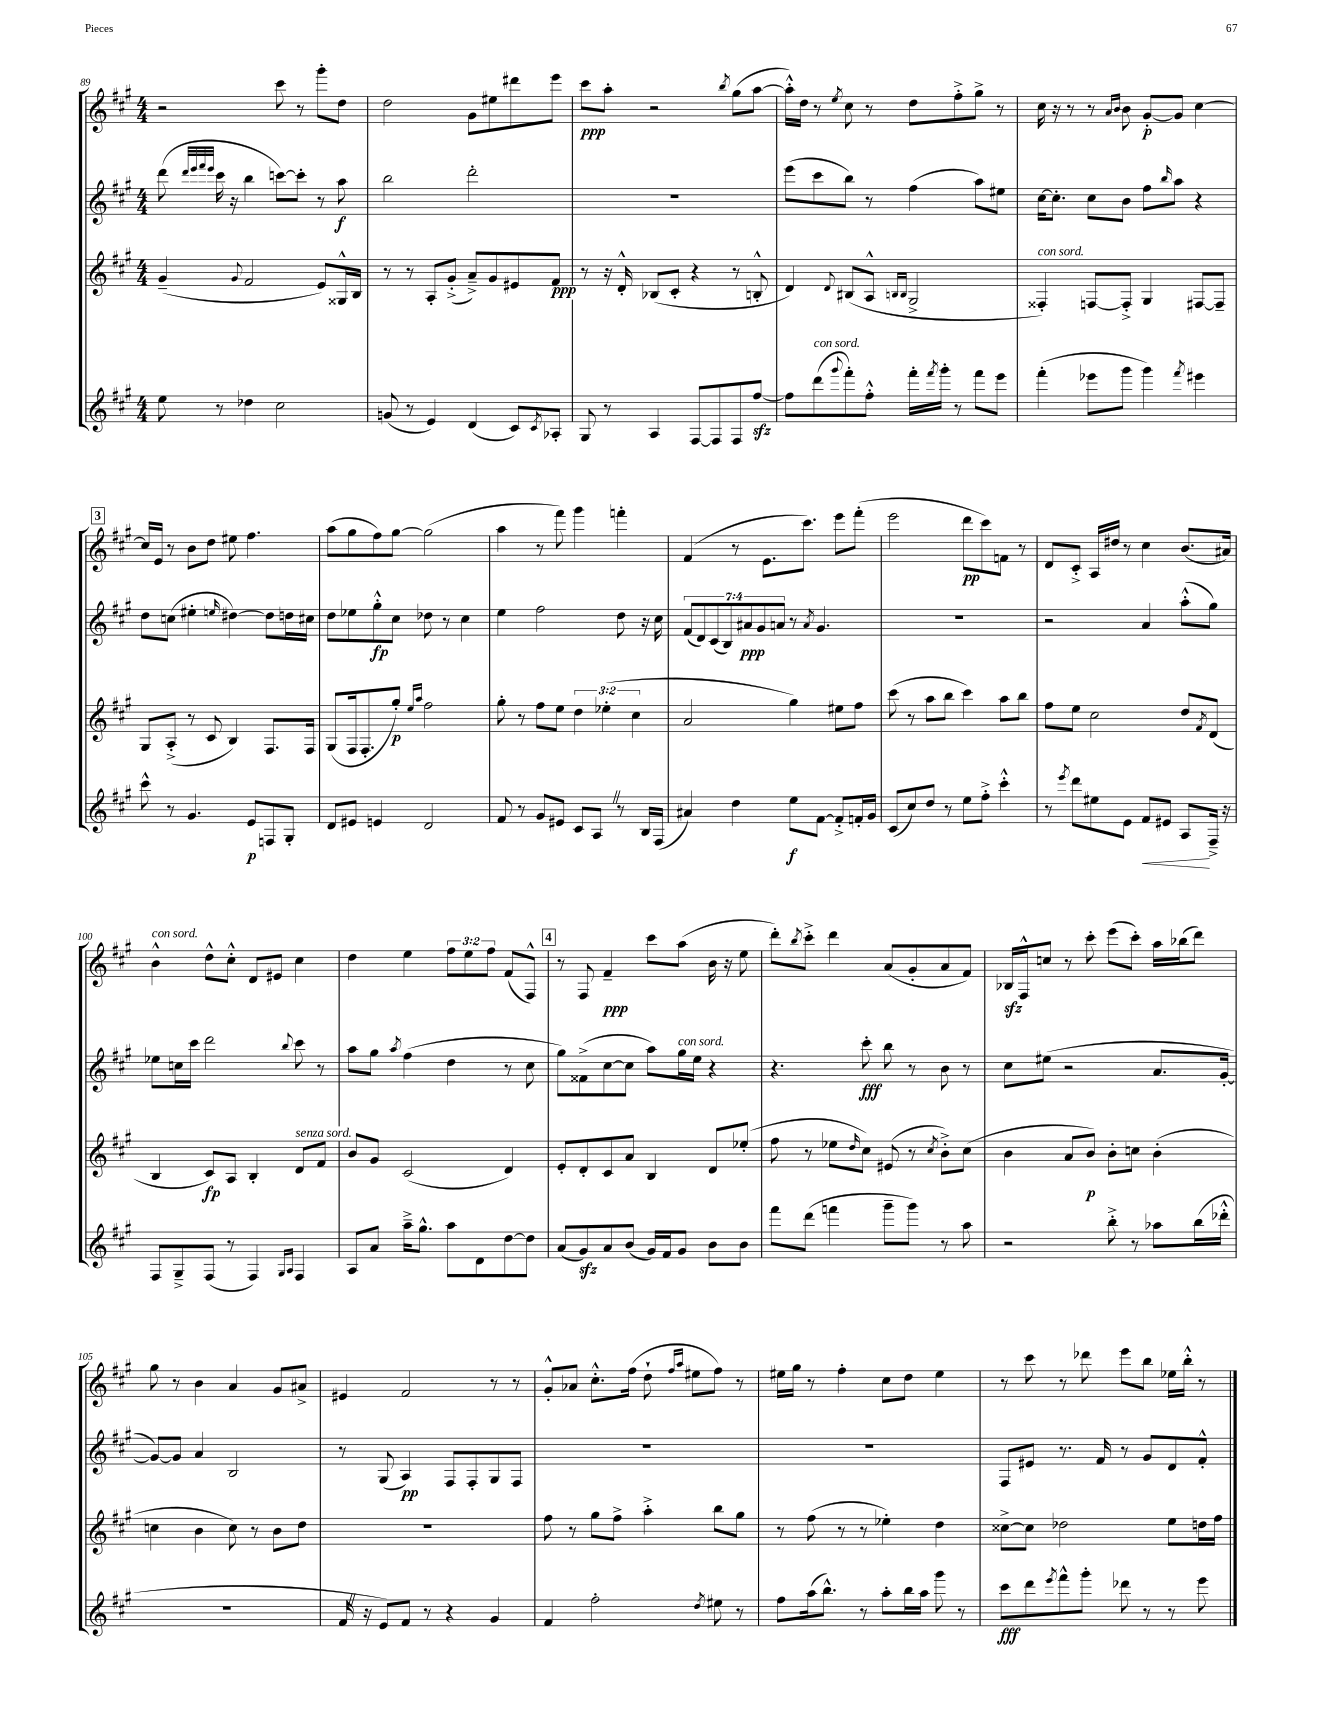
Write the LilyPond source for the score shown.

<<
\new StaffGroup <<
\new Staff = "s0" {
    \clef treble \key a \major \numericTimeSignature \time 4/4 \override Staff.TupletNumber.text = #tuplet-number::calc-fraction-text
    r2 cis'''8 r8 gis'''8-. d''8 |
    d''2 gis'8 eis''8 dis'''8 e'''8 |
    cis'''8\ppp a''8-. r2 \acciaccatura { b''8 } gis''8( a''8~ |
    a''16-.-^) d''16 r8 \acciaccatura { e''8 } cis''8 r8 d''8 fis''8-.-> gis''8-> r8 |
    cis''16 r16 r8 r8 \grace { a'16 b'16 } b'8 gis'8~-.\p gis'8 cis''4~ |
    \mark \markup { \box "3" } cis''16 e'16 r8 b'8 d''8 eis''8 fis''4. |
    a''8( gis''8 fis''8) gis''8~ gis''2( |
    a''4 r8 fis'''8) gis'''4 f'''4-. |
    fis'4( r8 e'8. cis'''8.) e'''8 fis'''8-.( |
    e'''2 d'''8\pp cis'''8) f'8 r8 |
    d'8 cis'8-.-> a16 dis''16 r8 cis''4 b'8.( ais'16) |
    b'4-^^\markup { \italic "con sord." } d''8-^ cis''8-.-^ d'8 eis'8 cis''4 |
    d''4 e''4 \tuplet 3/2 { fis''8 e''8 fis''8 } fis'8( fis8-^) |
    \mark \markup { \box "4" } r8 fis8 fis'4--\ppp cis'''8 a''8( b'16 r16 e''8 |
    d'''8-.) \acciaccatura { b''8 } cis'''8-.-> d'''4 a'8( gis'8-. a'8 fis'8) |
    bes16\sfz fis16-^ c''8 r8 cis'''8-. e'''8( cis'''8-.) a''16 bes''16( d'''8) |
    gis''8 r8 b'4 a'4 gis'8 ais'8-> |
    eis'4 fis'2 r8 r8 |
    gis'8-.-^ aes'8 cis''8.-.-^ fis''16( d''8-! \grace { fis''16 a''16 } eis''8 fis''8) r8 |
    eis''16 gis''16 r8 fis''4-. cis''8 d''8 eis''4 |
    r8 cis'''8 r8 des'''8 e'''8 b''8 ees''16 b''16-.-^ r8 \bar "|." |
}
\new Staff = "s1" {
    \clef treble \key a \major \numericTimeSignature \time 4/4 \override Staff.TupletNumber.text = #tuplet-number::calc-fraction-text
    d'''8( \grace { d'''32 e'''32 fis'''32 e'''32 } cis'''16 r16 b''4 c'''8~) c'''8-. r8 a''8\f |
    b''2 d'''2-. |
    R1 |
    e'''8( cis'''8 b''8) r8 fis''4( a''8) eis''8 |
    cis''16~ cis''8.-. cis''8 b'8 fis''8 \grace { b''16 } a''8 r4 |
    \mark \markup { \box "3" } d''8 c''8( eis''4-. \grace { e''16 } dis''4~) dis''8 d''16 cis''16 |
    d''8 ees''8 gis''8-.-^\fp cis''8 des''8 r8 cis''4 |
    e''4 fis''2 d''8 r16 cis''16 |
    \tuplet 7/4 { fis'8( d'8) cis'8( b8) ais'8\ppp gis'8 a'8 } r8 \acciaccatura { a'8 } gis'4. |
    R1 |
    r2 a'4 a''8-.-^( gis''8) |
    ees''8 c''16 cis'''16 d'''2 \appoggiatura { b''8 } cis'''8 r8 |
    a''8 gis''8 \acciaccatura { a''8 } fis''4( d''4 r8 cis''8 |
    \mark \markup { \box "4" } gis''8) fisis'8->( cis''8~ cis''8 a''8) gis''16^\markup { \italic "con sord." } e''16 r4 |
    r4. cis'''8-.\fff b''8 r8 b'8 r8 |
    cis''8 eis''8( r2 a'8. gis'16~-. |
    gis'8~) gis'8 a'4 b2 |
    r8 gis8( a4\pp) fis8 fis8-. gis8 fis8 |
    R1 |
    R1 |
    fis8 eis'8 r8. fis'16 r8 gis'8 d'8 fis'8-.-^ \bar "|." |
}
\new Staff = "s2" {
    \clef treble \key a \major \numericTimeSignature \time 4/4 \override Staff.TupletNumber.text = #tuplet-number::calc-fraction-text
    gis'4--( \appoggiatura { gis'8 } fis'2 e'8) gisis16-^ b16 |
    r8 r8 a8-. gis'8-.->( a'8--->) gis'8 eis'8 fis'8\ppp |
    r8 r16 d'16-.-^ bes8( cis'8-. r4 r8 b8-.-^ |
    d'4) \appoggiatura { d'8 } bis8( a8-^ \grace { b16 b16 } gis2-> |
    fisis4-.^\markup { \italic "con sord." }) f8~ f8-.-> gis4 fis8~ fis8-- |
    \mark \markup { \box "3" } gis8 a8-.->( r8 cis'8 b4) fis8. fis16 |
    gis8( fis16 fis8.-. gis''8-.\p) \grace { e''16 a''16 } fis''2 |
    gis''8-. r8 fis''8 e''8 \tuplet 3/2 { d''4 ees''4-.( cis''4 } |
    a'2 gis''4) eis''8 fis''8 |
    cis'''8( r8 a''8 b''8 cis'''4) a''8 b''8 |
    fis''8 e''8 cis''2 d''8 \acciaccatura { fis'8 } d'8( |
    b4 cis'8\fp) a8 b4-. d'8^\markup { \italic "senza sord." } fis'8 |
    b'8 gis'8 cis'2( d'4) |
    \mark \markup { \box "4" } e'8-. d'8-. cis'8 a'8 b4 d'8 ees''8-.( |
    fis''8 r8 ees''8 \grace { d''16 } cis''8) eis'8( r8 \acciaccatura { cis''8 } b'8-.->) cis''8( |
    b'4 a'8 b'8\p) b'8-. c''8 b'4-.( |
    c''4 b'4 c''8) r8 b'8 d''8 |
    R1 |
    fis''8 r8 gis''8 fis''8-> a''4-.-> b''8 gis''8 |
    r8 fis''8( r8 r8 ees''4-.) d''4 |
    cisis''8~-> cisis''8 des''2 e''8 d''16 fis''16 \bar "|." |
}
\new Staff = "s3" {
    \clef treble \key a \major \numericTimeSignature \time 4/4
    e''8 r8 des''4 cis''2 |
    g'8( r8 e'4) d'4( cis'8) \acciaccatura { cis'8 } aes8-. |
    gis8 r8 a4 fis8~ fis8 fis8 fis''8~\sfz |
    fis''8 d'''8^\markup { \italic "con sord." }( \appoggiatura { gis'''8 } fis'''8-.) fis''8-.-^ fis'''16-. \acciaccatura { fis'''8 } gis'''16-. r8 fis'''8 e'''8 |
    fis'''4-.( ees'''8 gis'''8 gis'''4) \acciaccatura { fis'''8 } eis'''4 |
    \mark \markup { \box "3" } cis'''8-^ r8 gis'4. e'8\p f8 gis8-. |
    d'8 eis'8 e'4 d'2 |
    fis'8 r8 gis'8 eis'8 cis'8 a8 \once \override BreathingSign.text = \markup { \musicglyph "scripts.caesura.straight" } \breathe r8 b16 fis16( |
    ais'4) d''4 e''8\f fis'8~ fis'8-.-> f'16-. gis'16 |
    cis'8( cis''8) d''8 r8 e''8 fis''8-.-> cis'''4-.-^ |
    r8 \acciaccatura { e'''8 } d'''8 eis''8 e'8 fis'8\< eis'8 a8\! fis16---> r16 |
    fis8 gis8---> fis8( r8 fis4) \grace { gis16 a16 } fis4 |
    a8 a'8 a''16---> gis''8.-^ a''8 d'8 d''8~ d''8 |
    \mark \markup { \box "4" } a'8( gis'8\sfz) a'8 b'8( gis'16) fis'16 gis'8 b'8 b'8 |
    fis'''8 d'''8( f'''4 gis'''8-- gis'''8) r8 a''8 |
    r2 b''8-.-> r8 aes''8 b''16( des'''16-.-^ |
    R1 |
    fis'16 \once \override BreathingSign.text = \markup { \musicglyph "scripts.caesura.straight" } \breathe r16 e'8) fis'8 r8 r4 gis'4 |
    fis'4 fis''2-. \acciaccatura { d''8 } eis''8 r8 |
    fis''8 a''16( b''8.-^) r8 a''8-. b''16 a''16 gis'''8 r8 |
    cis'''8\fff d'''8 \acciaccatura { e'''8 } fis'''8-^ gis'''8-. des'''8 r8 r8 e'''8 \bar "|." |
}
>>
>>
\layout { \context { \Score currentBarNumber = #89 } }
